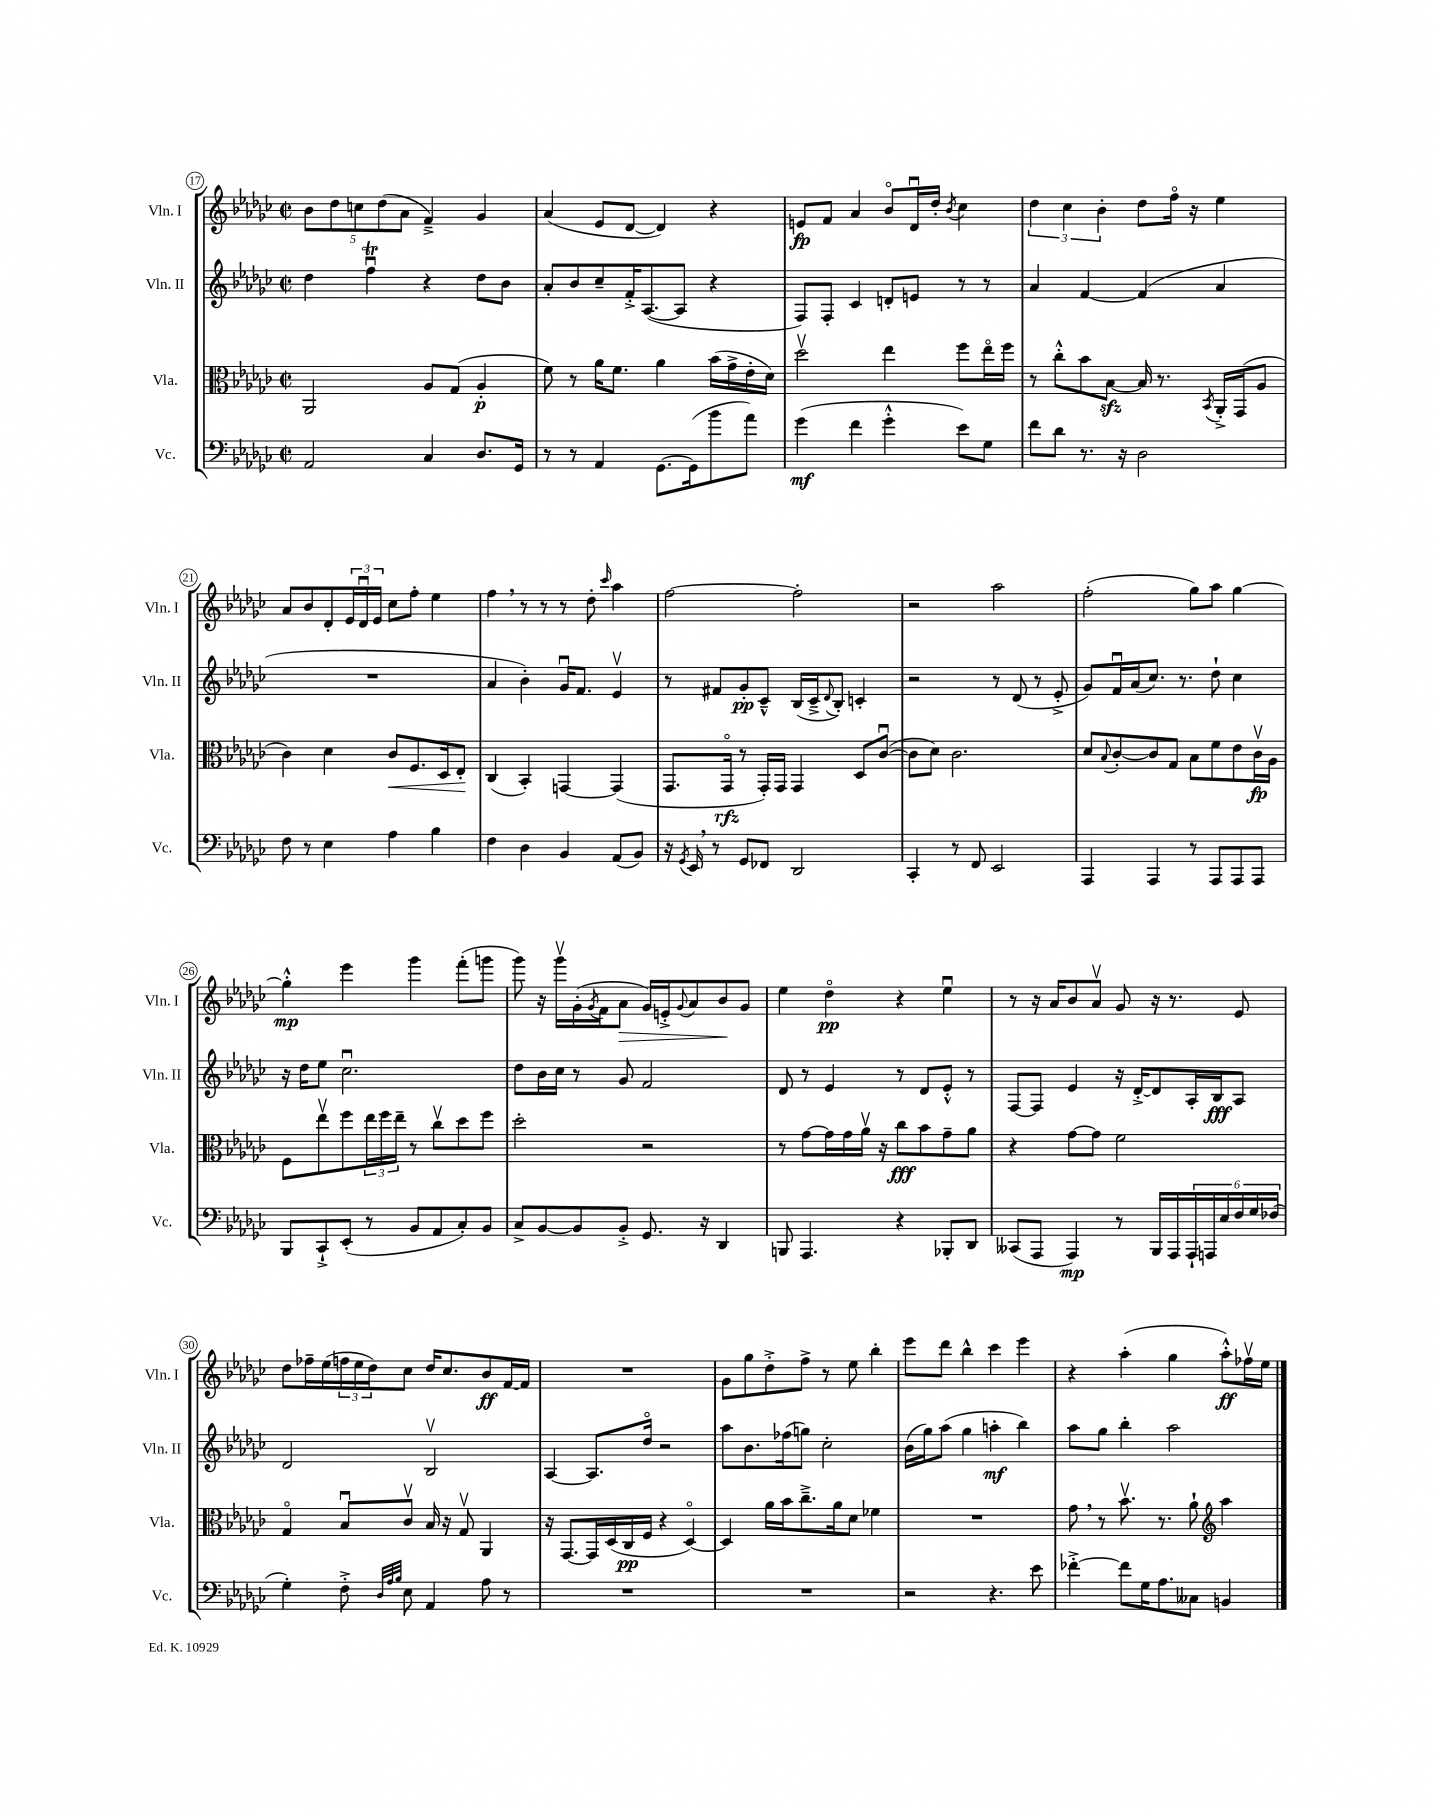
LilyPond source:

<<
\new StaffGroup <<
\new Staff = "s0" \with { instrumentName = "Vln. I" shortInstrumentName = "Vln. I" } {
    \clef treble \key ges \major \defaultTimeSignature \time 2/2
    \tuplet 5/4 { bes'8 des''8 c''8 des''8( aes'8 } f'4--->) ges'4 |
    aes'4( ees'8 des'8~ des'4) r4 |
    e'8\fp f'8 aes'4 bes'8\flageolet des'16\downbow des''16-. \acciaccatura { bes'8 } ces''4 |
    \tuplet 3/2 { des''4 ces''4 bes'4-. } des''8 f''16\flageolet r16 ees''4 |
    aes'8 bes'8 des'8-. \tuplet 3/2 { ees'16 des'16\downbow ees'16 } ces''8 f''8-. ees''4 |
    f''4 \breathe r8 r8 r8 des''8-. \grace { ces'''16 } aes''4 |
    f''2~ f''2-. |
    r2 aes''2 |
    f''2-.( ges''8) aes''8 ges''4~ |
    ges''4-.-^\mp ees'''4 ges'''4 f'''8-.( g'''8 |
    ges'''8) r16 ges'''16\upbow ges'16-.( \acciaccatura { ges'8 } f'16 aes'8\> ges'16) e'16-.-> \appoggiatura { ges'8 } aes'8 bes'8\! ges'8 |
    ees''4 des''4\flageolet\pp r4 ees''4\downbow |
    r8 r16 aes'16 bes'8 aes'8\upbow ges'8 r16 r8. ees'8 |
    des''8 fes''16-- ees''16( \tuplet 3/2 { f''16 ees''16 des''16) } ces''8 des''16 ces''8. bes'8\ff f'16~ f'16 |
    R1 |
    ges'8 ges''8 des''8-.-> f''8-> r8 ees''8 bes''4-. |
    ees'''8 des'''8 bes''4-^ ces'''4 ees'''4 |
    r4 aes''4-.( ges''4 aes''8-.-^\ff) fes''16\upbow ees''16 \bar "|." |
}
\new Staff = "s1" \with { instrumentName = "Vln. II" shortInstrumentName = "Vln. II" } {
    \clef treble \key ges \major \defaultTimeSignature \time 2/2
    des''4 f''4\downbow\trill r4 des''8 bes'8 |
    aes'8-. bes'8 ces''8-- f'16-.-> aes8.~( aes8 r4 |
    f8) f8-. ces'4 d'8-. e'8 r8 r8 |
    aes'4 f'4~ f'4( aes'4 |
    R1 |
    aes'4 bes'4-.) ges'16\downbow f'8. ees'4\upbow |
    r8 fis'8 ges'8-.\pp ces'8---^ bes16( ces'16---> \appoggiatura { des'8 } bes8-.) c'4-. |
    r2 r8 des'8( r8 ees'8-.-> |
    ges'8) f'16\downbow aes'16( ces''8.) r8. des''8-! ces''4 |
    r16 des''16 ees''8 ces''2.\downbow |
    des''8 bes'16 ces''16 r8 ges'8 f'2 |
    des'8 r8 ees'4 r8 des'8 ees'8-.-^ r8 |
    f8~ f8 ees'4 r16 des'16~-.-> des'8 aes16-. bes16\fff aes8 |
    des'2 bes2\upbow |
    aes4~ aes8. des''16\flageolet r2 |
    aes''8 bes'8. fes''16( g''8) ces''2-. |
    bes'16( ges''16) aes''8( ges''4 a''4-.\mf bes''4) |
    aes''8 ges''8 bes''4-. aes''2 \bar "|." |
}
\new Staff = "s2" \with { instrumentName = "Vla." shortInstrumentName = "Vla." } {
    \clef alto \key ges \major \defaultTimeSignature \time 2/2
    aes,2 aes8 ges8( aes4-.\p |
    f'8) r8 aes'16 f'8. aes'4 bes'16( ges'16-> ees'16-. des'16) |
    des''2\upbow ees''4 f''8 ees''16\flageolet f''16 |
    r8 ces''8-.-^ bes'8 bes8~\sfz bes16 r8. \acciaccatura { bes,8 } aes,16-.-> ges,16( aes8 |
    ces'4) des'4 ces'8\< f8. des16 ees8-.\! |
    ces4( bes,4-.) g,4~ g,4( |
    ges,8. ges,16\flageolet\rfz r8 ges,16-.) ges,16 ges,4 des8 ces'8~\downbow( |
    ces'8 des'8) ces'2. |
    des'8 \appoggiatura { bes8 } ces'8~-. ces'8 ges8 bes8 f'8 ees'8 ces'16\upbow\fp aes16 |
    f8 ees''8\upbow f''8 \tuplet 3/2 { ees''16 f''16 ees''16-- } r8 ces''8\upbow des''8 f''8 |
    des''2-. r2 |
    r8 ges'8~ ges'16 ges'16 aes'16\upbow r16 ces''8\fff bes'8 ges'8-- aes'8 |
    r4 ges'8~ ges'8 f'2 |
    ges4\flageolet bes8\downbow ces'8\upbow bes16 r16 ges8\upbow aes,4 |
    r16 ges,8.~ ges,16 des16( ces16\pp f16 r4 des4~\flageolet) |
    des4 aes'16 bes'16 ces''8.---> aes'16 des'8 fes'4 |
    R1 |
    ges'8 \breathe r8 bes'8.\upbow r8. aes'8-! \clef treble aes''4 \bar "|." |
}
\new Staff = "s3" \with { instrumentName = "Vc." shortInstrumentName = "Vc." } {
    \clef bass \key ges \major \defaultTimeSignature \time 2/2
    aes,2 ces4 des8. ges,16 |
    r8 r8 aes,4 ges,8.~ ges,16( bes'8 aes'8) |
    ges'4\mf( f'4 ges'4-.-^ ees'8) ges8 |
    f'8 des'8 r8. r16 des2 |
    f8 r8 ees4 aes4 bes4 |
    f4 des4 bes,4 aes,8( bes,8) |
    r16 \acciaccatura { ges,8 } ees,16 \breathe r8 ges,8 fes,8 des,2 |
    ces,4-. r8 f,8 ees,2 |
    aes,,4 aes,,4 r8 aes,,8 aes,,8 aes,,8 |
    bes,,8 ces,8-!-> ees,8-.( r8 bes,8 aes,8 ces8-.) bes,8 |
    ces8-> bes,8~ bes,8 bes,8-.-> ges,8. r16 des,4 |
    b,,8 aes,,4. r4 bes,,8-. des,8 |
    ceses,8( aes,,8 aes,,4\mp) r8 bes,,16 aes,,16 \tuplet 6/4 { aes,,16-! a,,16 ees16 f16 ges16 fes16( } |
    ges4-.) f8-.-> \grace { des32 aes32 bes32 } ees8 aes,4 aes8 r8 |
    R1 |
    R1 |
    r2 r4. ees'8 |
    fes'4~-.-> fes'8 ges16 aes8. ceses8 b,4 \bar "|." |
}
>>
>>
\layout { \context { \Score currentBarNumber = #17 \override BarNumber.stencil = #(make-stencil-circler 0.1 0.3 ly:text-interface::print) } }
